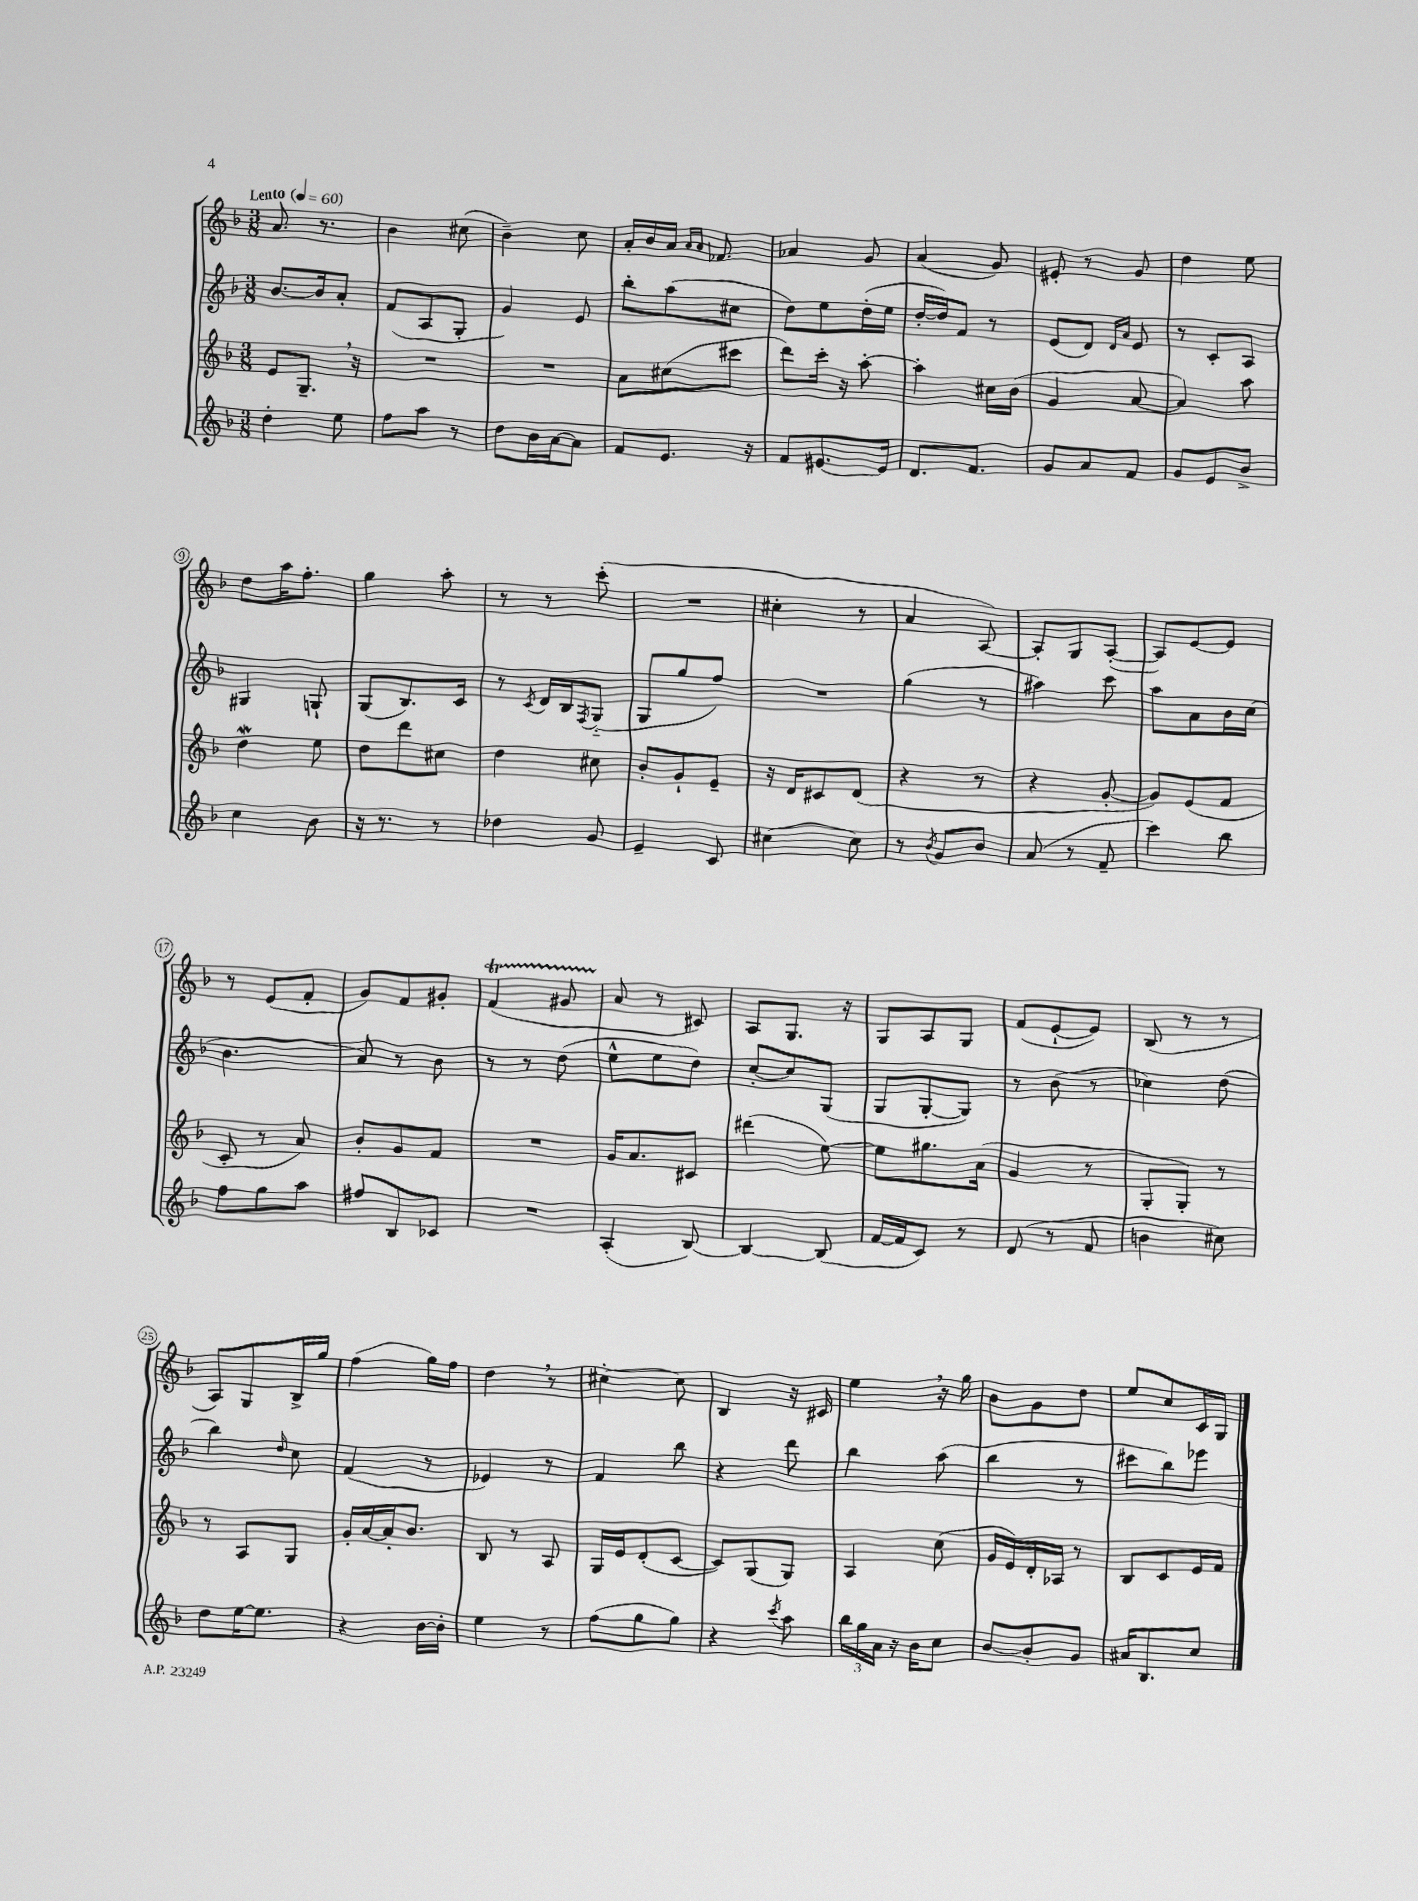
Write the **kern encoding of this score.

**kern	**kern	**kern	**kern
*part4	*part3	*part2	*part1
*staff4	*staff3	*staff2	*staff1
*clefG2	*clefG2	*clefG2	*clefG2
*k[b-]	*k[b-]	*k[b-]	*k[b-]
*M3/8	*M3/8	*M3/8	*M3/8
*MM60	*MM60	*MM60	*MM60
=1	=1	=1	=1
!	!	!	!LO:TX:a:B:t=Lento
4dd'\	8e/L	[8.b-/L	8.a/
.	8.G~,/J	.	.
.	.	16b-/k]	8.r
8ee\	.	8a'/J	.
.	16r	.	.
=2	=2	=2	=2
8ff\L	4.r	(8f/L	4b-\
8aa\J	.	8A/	.
8r	.	8G'/J	(8cc#X\
=3	=3	=3	=3
8dd\L	4.r	4g/)	4b-~\)
16b-\L	.	.	.
[16a\J	.	.	.
8a\J]	.	8e/	8cc\
=4	=4	=4	=4
8f/L	8a\L	8bb-'\L	16a'/LL
.	.	.	16b-/
8.e/J	(8cc#X\	(8aa\	16a/JJ
.	.	.	16qqa/LL
.	.	.	16qqa/JJ
.	.	.	8.f-X/
.	8ccc#X\J	8cc#X\J	.
16r	.	.	.
=5	=5	=5	=5
8f/L	8ddd\L)	8dd\L)	4a-X/
[8.e#X/	16ccc'\Jk	8ee\	.
.	16r	.	.
.	[8aa'\	(16dd'\L	8g/
16e#/Jk]	.	16ee\JJ	.
=6	=6	=6	=6
8.d/L	4aa'\]	[16dd'/LL	(4a/
.	.	16dd/J])	.
.	.	8f/J	.
8.f/J	.	.	.
.	16cc#X\LL	8r	8g/)
.	(16b-\JJ	.	.
=7	=7	=7	=7
8g/L	4g/	(8e/L	8e#X'/
8a/	.	8d/J)	8r
.	.	16qqd/LL	.
.	.	16qqa/JJ	.
8f/J	[8a/	8e/	8g/
=8	=8	=8	=8
8g/L	4a/])	8r	4dd\
8e/	.	8c'/L	.
8b-^/J	8aa\	8A/J	8ee\
!!LO:LB:g=z
=9	=9	=9	=9
4cc\	4ddW\	4G#X/	8dd\L
.	.	.	16aa\K
.	.	.	8.ff'\J
8b-\	8ee\	8Gn`/	.
=10	=10	=10	=10
16r	8dd\L	(8G/L	4gg\
8.r	.	.	.
.	8ddd\	8.B-/)	.
8r	8cc#X\J	.	8aa'\
.	.	16c/Jk	.
=11	=11	=11	=11
4dd-X\	4dd\	8r	8r
.	.	8qc/	.
.	.	16d/LL	8r
.	.	16B-/J	.
.	.	8qF/	.
8g/	8cc#X\	(8G/J	(8ccc'\
=12	=12	=12	=12
4e~/	8b-'/L	8G/L	4.r
.	8g`/	8gg/	.
8c/	8e~/J	8ff/J)	.
=13	=13	=13	=13
[4cc#X\	16r	4.r	4cc#X'\
.	16d/KL	.	.
.	8c#X/	.	.
8cc#\]	(8d/J	.	8r
=14	=14	=14	=14
8r	4r	(4gg\	4a/
8qb-/	.	.	.
8g/L	.	.	.
8b-/J	8r	8r	[8A/)
=15	=15	=15	=15
(8a/	4r	4aa#X\)	8A'/L]
8r	.	.	8G/
8f~/	[8g'/	8ccc\	([8A'/J
=16	=16	=16	=16
4ccc\)	8g/L])	8aa\L	8A/L])
.	(8e/	8a\	[8e/
8bb-\	8f/J	16b-\L	8e/J]
.	.	(16cc\JJ	.
!!LO:LB:g=z
=17	=17	=17	=17
8ff\L	8c'/	4.b-\	8r
8gg\	8r	.	(8e/L
8aa\J	8a/)	.	8f'/J
=18	=18	=18	=18
8ff#X/L	8b-'/L	8a/)	8g/L)
8B-/	8g/	8r	8f/
8c-X/J	8f/J	8b-\	8g#X'/J
=19	=19	=19	=19
4.r	4.r	8r	(4fT/
.	.	8r	.
.	.	(8dd\	8g#XTTT/
=20	=20	=20	=20
(4A'/	16g/KL	8ee^^\L	8a/
.	8.a/	.	.
.	.	8ee\	8r
[8B-/)	8c#X/J	8dd\J)	8c#X/)
=21	=21	=21	=21
4B-/_	(4ddd#X\	[8cc'/L	8A/L
.	.	8cc/]	8.G/J
(8B-/]	[8ee\)	(8G/J	.
.	.	.	16r
=22	=22	=22	=22
[16f/LL	8ee\L]	8G/L	8G/L
16f/J]	.	.	.
8c/J)	8.gg#X\	[8G'/	8A/
8r	.	8G/J])	8G/J
.	(16a\Jk	.	.
=23	=23	=23	=23
(8d/	4g/	8r	(8f/L
8r	.	(8b-\	[8e`/
8f/	8r	8r	8e/J])
=24	=24	=24	=24
4bn\	8G'/L	4cc-X\)	(8B-/
.	8G'/J)	.	8r
8cc#X\)	8r	(8dd\	8r
!!LO:LB:g=z
=25	=25	=25	=25
8dd\L	8r	4bb-\)	8A/L)
[16ee\K	8A/L	.	8G/
8.ee\J]	.	.	.
.	.	16qqdd/	.
.	8G/J	8cc\	16B-^/L
.	.	.	16gg/JJ
=26	=26	=26	=26
4r	16g'/LL	(4f/	(4ff\
.	[16a/	.	.
.	16a'/J]	.	.
.	8.b-/J	.	.
[16b-\LL	.	8r	16gg\LL)
16b-'\JJ]	.	.	16ff\JJ
=27	=27	=27	=27
4ee\	8B-/	4e-X/)	4dd,\
.	8r	.	.
8r	8A/	8r	8r
=28	=28	=28	=28
(8ff\L	16G/LL	4f/	[4cc#X'\
.	16e/J	.	.
8gg\	(8d'/	.	.
8gg\J)	[8c/J	8bb-\	8cc#\]
=29	=29	=29	=29
4r	8c/L])	4r	4B-/
.	(8G/	.	.
8qccc/	.	.	.
8aa\	8G/J)	8ddd\	16r
.	.	.	16c#X/
=30	=30	=30	=30
24bb-\LL	4A/	4bb-\	4ee,\
24gg\	.	.	.
24a\JJ	.	.	.
16r	.	.	.
16b-\KL	.	.	.
8cc\J	(8cc\	(8aa\	16r
.	.	.	16gg\
=31	=31	=31	=31
[8b-/L	16g/LL	4bb-\	8b-\L
.	16e/)	.	.
8b-'/]	16d'/	.	8g\
.	16A-X/JJ	.	.
8g/J	8r	8r	8dd\J
=32	=32	=32	=32
16a#X/KL	8B-/L	8ccc#X\L	8ee/L
8.B-/	.	.	.
.	8c/	8bb-\)	8cc/
8cc/J	16e/L	8eee-X\J	16c/L
.	16f/JJ	.	16G/JJ
==	==	==	==
*-	*-	*-	*-
